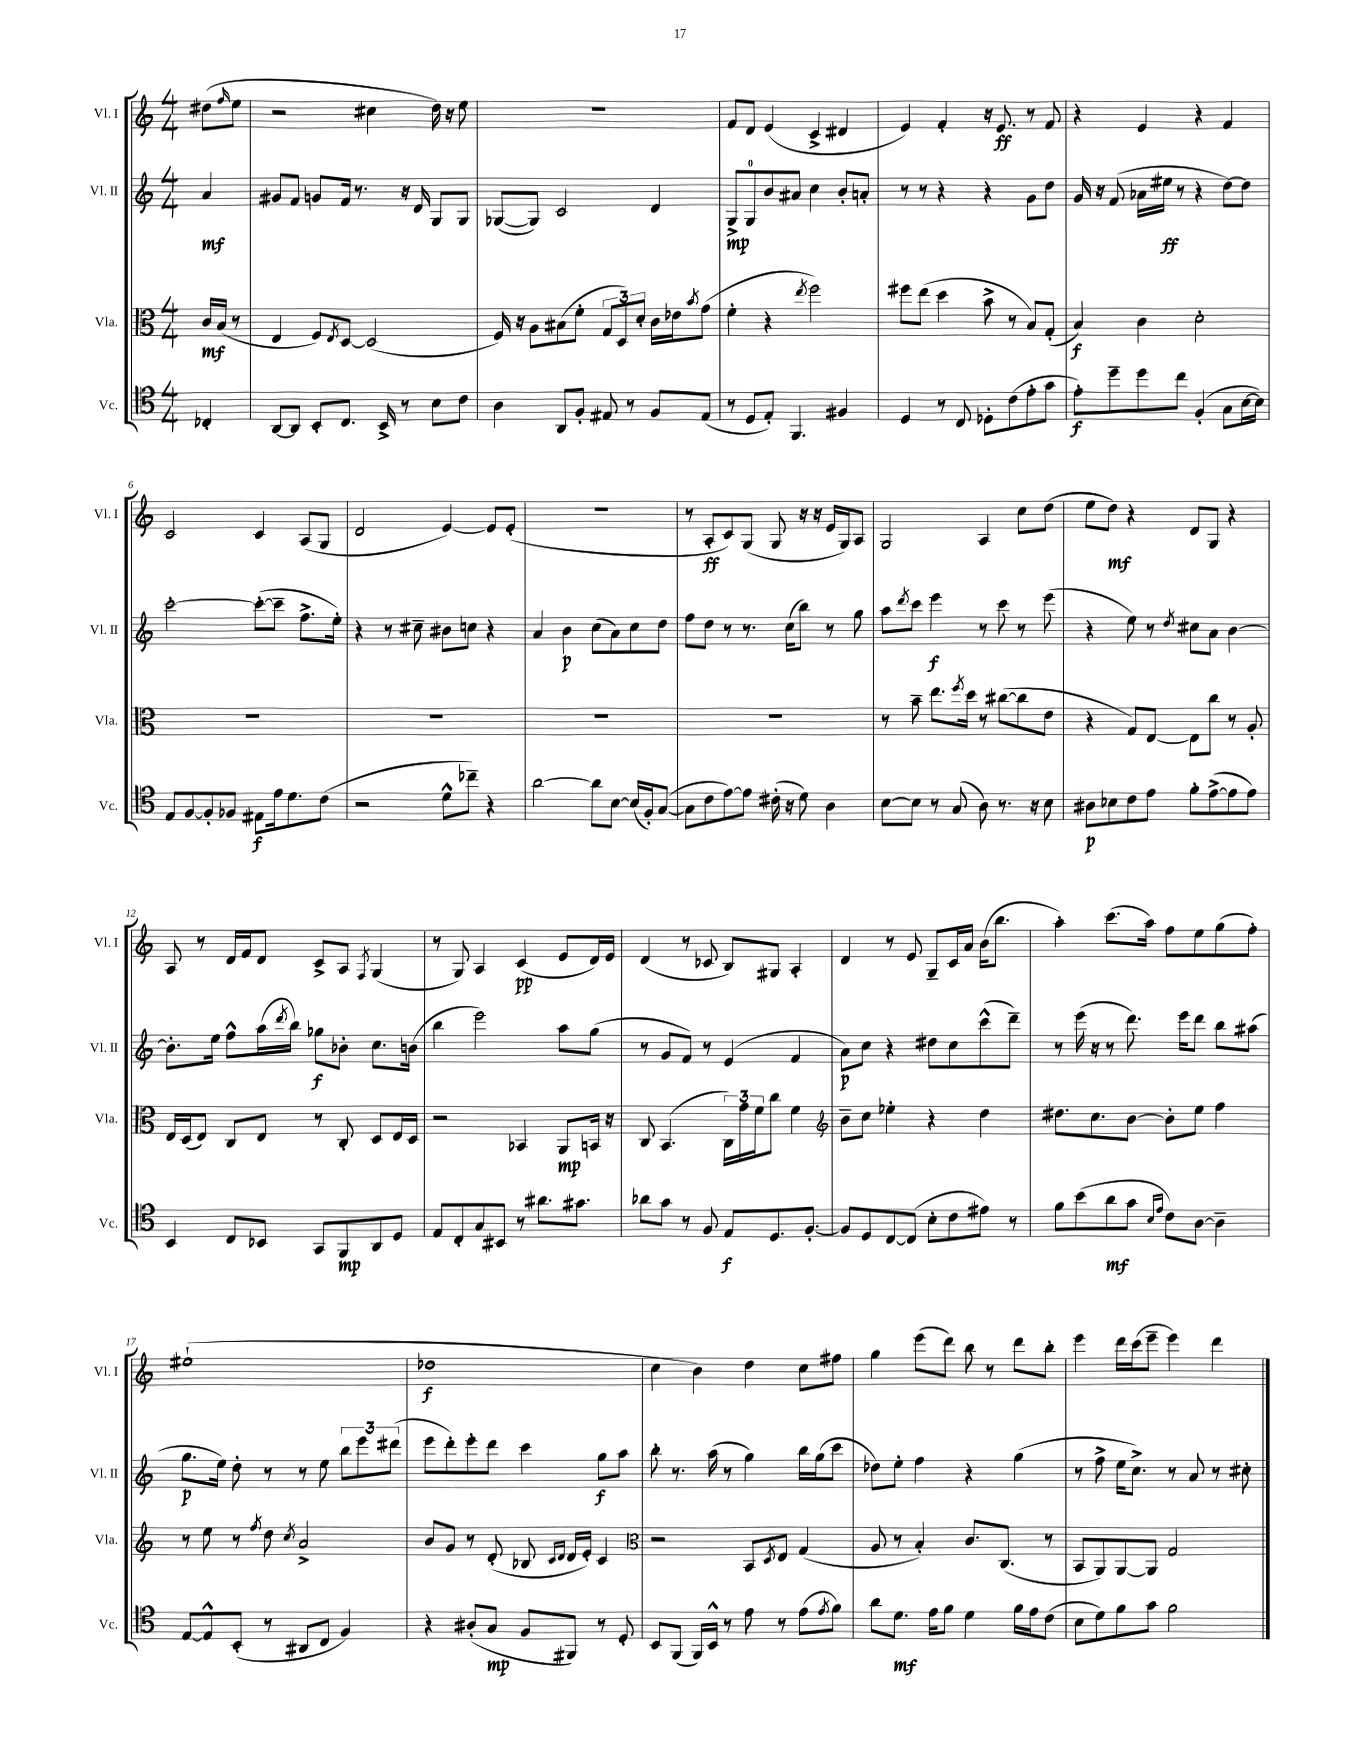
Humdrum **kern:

**kern	**dynam	**kern	**dynam	**kern	**dynam	**kern	**dynam
*part4	*part4	*part3	*part3	*part2	*part2	*part1	*part1
*staff4	*staff4	*staff3	*staff3	*staff2	*staff2	*staff1	*staff1
*I"Vc.	*	*I"Vla.	*	*I"Vl. II	*	*I"Vl. I	*
*I'Vc.	*	*I'Vla.	*	*I'Vl. II	*	*I'Vl. I	*
*clefC4	*	*clefC3	*	*clefG2	*	*clefG2	*
*k[]	*	*k[]	*	*k[]	*	*k[]	*
*M4/4	*	*M4/4	*	*M4/4	*	*M4/4	*
=	=	=	=	=	=	=	=
4C-X'/	.	16c/LL	mf	4a/	mf	(8dd#X\L	.
.	.	(16B/JJ	.	.	.	.	.
.	.	.	.	.	.	16qqff/	.
.	.	8r	.	.	.	8ee\J	.
=1	=1	=1	=1	=1	=1	=1	=1
[8AA/L	.	4E/	.	8g#X/L	.	2r	.
8AA/J]	.	.	.	8f/J	.	.	.
8BB'/L	.	8F/L)	.	8gn/L	.	.	.
.	.	8qE/	.	.	.	.	.
8.C/J	.	[8D/J	.	16f/Jk	.	.	.
.	.	.	.	8.r	.	.	.
.	.	(2D/]	.	.	.	4cc#X\	.
16BB^/	.	.	.	.	.	.	.
8r	.	.	.	16r	.	.	.
.	.	.	.	16d/	.	.	.
8B\L	.	.	.	8G/L	.	16dd\)	.
.	.	.	.	.	.	16r	.
8c\J	.	.	.	8G/J	.	8ee\	.
=2	=2	=2	=2	=2	=2	=2	=2
4A\	.	16F/)	.	([8G-X/L	.	1r	.
.	.	16r	.	.	.	.	.
.	.	8A\L	.	8G-/J])	.	.	.
8AA/L	.	(8B#X\	.	2c/	.	.	.
8F'/J	.	8f'\J	.	.	.	.	.
8E#X/	.	12G/L	.	.	.	.	.
.	.	12D/)	.	.	.	.	.
8r	.	.	.	.	.	.	.
.	.	12d'/J	.	.	.	.	.
8F/L	.	16c\LL	.	4d/	.	.	.
.	.	16e-X\J	.	.	.	.	.
.	.	8qb/	.	.	.	.	.
(8E#/J	.	(8g\J	.	.	.	.	.
=3	=3	=3	=3	=3	=3	=3	=3
8r	.	4f'\	.	8G^/L	mp	8f/L	.
8D/L	.	.	.	8G/	.	8d/J	.
8E'/J)	.	4r	.	8b/	.	(4e/	.
4.FF/	.	.	.	8a#X/J	.	.	.
.	.	8qee/	.	.	.	.	.
.	.	2ff\)	.	4cc\	.	4c^/	.
4F#X/	.	.	.	8b'/L	.	4d#X/	.
.	.	.	.	8an'/J	.	.	.
=4	=4	=4	=4	=4	=4	=4	=4
4D/	.	8ff#X\L	.	8r	.	4e/)	.
.	.	(8ee\J	.	8r	.	.	.
8r	.	4dd\	.	4r	.	4f'/	.
8C/	.	.	.	.	.	.	.
8D-X'\L	.	8b^\	.	4r	.	16r	.
.	.	.	.	.	.	8.e/	ff
(8c\	.	8r	.	.	.	.	.
8e'\	.	8B/L)	.	8g\L	.	8r	.
8g\J	.	(8G'/J	.	8dd\J	.	8f/	.
=5	=5	=5	=5	=5	=5	=5	=5
8e'\L)	f	4B/)	f	16g/	.	4r	.
.	.	.	.	16r	.	.	.
8dd~\	.	.	.	(8f/	.	.	.
8dd\	.	4c\	.	16a-X\LL	.	4e/	.
.	.	.	.	16ee#X\JJ	ff	.	.
8cc\J	.	.	.	8r	.	.	.
(4F'/	.	2d'\	.	4r	.	4r	.
8G\L	.	.	.	[8dd\L)	.	4f/	.
[16B\L	.	.	.	8dd\J]	.	.	.
16B\JJ])	.	.	.	.	.	.	.
!!LO:LB:g=z
=6	=6	=6	=6	=6	=6	=6	=6
8E/L	.	1r	.	[2ccc'\	.	2c/	.
[8F/	.	.	.	.	.	.	.
8F'/]	.	.	.	.	.	.	.
8F-X/J	.	.	.	.	.	.	.
8E#X\L	f	.	.	(8ccc'\L_	.	4c/	.
16e\k	.	.	.	8ccc~\J]	.	.	.
8.d\	.	.	.	.	.	.	.
.	.	.	.	8.ff^\L	.	(8A/L	.
(8c\J	.	.	.	.	.	8G/J	.
.	.	.	.	16ee'\Jk)	.	.	.
=7	=7	=7	=7	=7	=7	=7	=7
2r	.	1r	.	4r	.	2d/	.
.	.	.	.	8r	.	.	.
.	.	.	.	8cc#X~\	.	.	.
8d^^\L	.	.	.	8b#X\L	.	[4e/)	.
8cc-X~\J)	.	.	.	8ccn\J	.	.	.
4r	.	.	.	4r	.	8e/L]	.
.	.	.	.	.	.	(8e'/J	.
=8	=8	=8	=8	=8	=8	=8	=8
[2a\	.	1r	.	4a/	.	1r	.
.	.	.	.	4b\	p	.	.
8a\L]	.	.	.	(8cc\L	.	.	.
[8B\J	.	.	.	8a\)	.	.	.
(16B/LL]	.	.	.	8cc\	.	.	.
16F'/J)	.	.	.	.	.	.	.
([8G/J	.	.	.	8dd\J	.	.	.
=9	=9	=9	=9	=9	=9	=9	=9
8G\L]	.	1r	.	8ff\L	.	8r	.
8c\	.	.	.	8dd\J	.	8A'/L	ff
[8e\)	.	.	.	8r	.	8c/)	.
8e\J]	.	.	.	8.r	.	(8G/J	.
(16c#X'\	.	.	.	.	.	8G/	.
16r	.	.	.	(16cc\KL	.	.	.
8d\)	.	.	.	8bb\J)	.	16r	.
.	.	.	.	.	.	16r	.
4A\	.	.	.	8r	.	16e/LL	.
.	.	.	.	.	.	16G/J)	.
.	.	.	.	8gg\	.	8A/J	.
=10	=10	=10	=10	=10	=10	=10	=10
[8B\L	.	8r	.	8aa\L	.	2G/	.
.	.	.	.	8qddd/	.	.	.
8B\J]	.	8b~\	.	8ccc\J	.	.	.
8r	.	8.ee\L	.	4eee\	f	.	.
(8G/	.	.	.	.	.	.	.
.	.	8qff/	.	.	.	.	.
.	.	16dd\Jk	.	.	.	.	.
8A\)	.	8r	.	8r	.	4A/	.
8.r	.	([8cc#X\L	.	8ccc\	.	.	.
.	.	8cc#\]	.	8r	.	8cc\L	.
16r	.	.	.	.	.	.	.
8B\	.	8e\J	.	(8eee\	.	(8dd\J	.
=11	=11	=11	=11	=11	=11	=11	=11
8A#X\L	p	4r	.	4r	.	8ee\L	.
8B-X\	.	.	.	.	.	8dd\J)	mf
8c\	.	8G/L)	.	8ee\)	.	4r	.
8e\J	.	[8E/J	.	8r	.	.	.
.	.	.	.	8qdd/	.	.	.
8f'\L	.	8E\L]	.	8cc#X\L	.	8d/L	.
([8e^\	.	8cc\J	.	8a\J	.	8G/J	.
8e\]	.	8r	.	[4b\	.	4r	.
8e\J)	.	8A'/	.	.	.	.	.
!!LO:LB:g=z
=12	=12	=12	=12	=12	=12	=12	=12
4BB/	.	16E/LL	.	8.b'\L]	.	8A/	.
.	.	(16D/J	.	.	.	.	.
.	.	8E/J)	.	.	.	8r	.
.	.	.	.	16ee\Jk	.	.	.
8C/L	.	8C/L	.	8ff^^\L	.	16d/LL	.
.	.	.	.	.	.	16f/J	.
8BB-X/J	.	8E/J	.	(16aa\L	.	8d/J	.
.	.	.	.	8qddd/	.	.	.
.	.	.	.	16bb\JJ)	.	.	.
8GG/L	.	8r	.	8gg-X\L	f	8c^/L	.
8FF/	mp	8C'/	.	8b-X'\J	.	8A/J	.
.	.	.	.	.	.	8qF/	.
8AA/	.	8D/L	.	8.cc\L	.	(4G/	.
8D/J	.	16E/L	.	.	.	.	.
.	.	16D/JJ	.	(16bn\Jk	.	.	.
=13	=13	=13	=13	=13	=13	=13	=13
8E/L	.	2r	.	4bb\	.	8r	.
8C'/	.	.	.	.	.	8G/)	.
8G/	.	.	.	2eee\)	.	4A/	.
8BB#X/J	.	.	.	.	.	.	.
8r	.	4BB-X/	.	.	.	(4c/	pp
8.a#X\L	.	.	.	.	.	.	.
.	.	8AA/L	mp	8aa\L	.	8e/L	.
8.g#X\J	.	.	.	.	.	.	.
.	.	16BBn/Jk	.	(8gg\J	.	16d/L)	.
.	.	16r	.	.	.	16e/JJ	.
=14	=14	=14	=14	=14	=14	=14	=14
8a-X\L	.	8C/	.	8r	.	(4d/	.
8g\J	.	(4.BB/	.	8g/L	.	.	.
8r	.	.	.	8f/J)	.	8r	.
8F/	.	.	.	8r	.	8c-X/	.
8E/L	f	24C\LL)	.	(4e/	.	8B/L)	.
.	.	24g\	.	.	.	.	.
.	.	24f\J	.	.	.	.	.
8.D/	.	8cc\J	.	.	.	8G#X/J	.
.	.	4f\	.	4f/	.	4A'/	.
[8.F'/J	.	.	.	.	.	.	.
=15	=15	=15	=15	=15	=15	=15	=15
*	*	*clefG2	*	*	*	*	*
8F/L]	.	8b~\L	.	8a\L)	p	4d/	.
8D/	.	8cc\J	.	8cc\J	.	.	.
[8C/	.	4ee-X'\	.	4r	.	8r	.
(8C/J]	.	.	.	.	.	8e/	.
8B'\L	.	4r	.	8dd#X\L	.	8G~/L	.
8c\	.	.	.	8cc\	.	16c/L	.
.	.	.	.	.	.	16a/JJ	.
8e#X\J)	.	4dd\	.	(8ccc^^\	.	(16b\KL	.
.	.	.	.	.	.	8.bb\J	.
8r	.	.	.	8ddd~\J)	.	.	.
=16	=16	=16	=16	=16	=16	=16	=16
8f\L	.	8.dd#X\L	.	8r	.	4aa'\)	.
(8b\	.	.	.	(16eee\	.	.	.
.	.	8.cc\	.	16r	.	.	.
8a\	mf	.	.	8r	.	(8.ccc\L	.
8g\J	.	[8b\J	.	8.ddd\)	.	.	.
.	.	.	.	.	.	16aa\Jk)	.
16qqB/LL	.	.	.	.	.	.	.
16qqe/JJ	.	.	.	.	.	.	.
8c\L)	.	8b'\L]	.	.	.	8ff\L	.
.	.	.	.	16eee\KL	.	.	.
[8A\J	.	8ee\J	.	8ddd\J	.	8ee\	.
4A~\]	.	4ff\	.	8bb\L	.	(8gg\	.
.	.	.	.	(8aa#X\J	.	8ff'\J)	.
!!LO:LB:g=z
=17	=17	=17	=17	=17	=17	=17	=17
[8E/L	.	8r	.	8.gg\L	p	(1ee#X`	.
8E^^/]	.	8ee\	.	.	.	.	.
.	.	.	.	16ee\Jk)	.	.	.
(8BB'/J	.	8r	.	8dd'\	.	.	.
.	.	8qff/	.	.	.	.	.
8r	.	8dd\	.	8r	.	.	.
.	.	8qcc/	.	.	.	.	.
8AA#X/L	.	2a^/	.	8r	.	.	.
8C/J	.	.	.	8ee\	.	.	.
4F/)	.	.	.	12bb\L	.	.	.
.	.	.	.	12eee\	.	.	.
.	.	.	.	(12ddd#X\J	.	.	.
=18	=18	=18	=18	=18	=18	=18	=18
4r	.	8b/L	.	8eee\L	.	1dd-X	f
.	.	8g/J	.	8ddd'\)	.	.	.
(8A#X'/L	.	8r	.	8eee'\	.	.	.
8G/J	mp	(8d'/	.	8ddd\J	.	.	.
8F/L	.	8B-X/	.	4ccc\	.	.	.
.	.	16qqc/LL	.	.	.	.	.
.	.	16qqd/JJ	.	.	.	.	.
8FF#X/J)	.	16d/LL	.	.	.	.	.
.	.	16e'/JJ)	.	.	.	.	.
8r	.	4c/	.	8gg\L	f	.	.
8D'/	.	.	.	8aa\J	.	.	.
=19	=19	=19	=19	=19	=19	=19	=19
*	*	*clefC3	*	*	*	*	*
8BB/L	.	2r	.	8bb'\	.	4cc\	.
(8FF/J	.	.	.	8.r	.	.	.
16FF/LL)	.	.	.	.	.	4b\)	.
16BB^^/JJ	.	.	.	(16aa\	.	.	.
8r	.	.	.	8r	.	.	.
8e\	.	8BB/L	.	4gg\)	.	4dd\	.
.	.	8qD/	.	.	.	.	.
8r	.	8E/J	.	.	.	.	.
(8e\L	.	(4G/	.	16bb\LL	.	8cc\L	.
.	.	.	.	(16gg\J	.	.	.
8qe/	.	.	.	.	.	.	.
8f\J)	.	.	.	8ccc\J	.	8ff#X\J	.
=20	=20	=20	=20	=20	=20	=20	=20
8a\L	.	8A/	.	8dd-X\L)	.	4gg\	.
8.d\J	mf	8r	.	8ee'\J	.	.	.
.	.	4B'/)	.	4ff\	.	(8eee\L	.
16e\KL	.	.	.	.	.	.	.
8f\J	.	.	.	.	.	8ddd\J)	.
4d\	.	8.c/L	.	4r	.	8bb\	.
.	.	.	.	.	.	8r	.
.	.	(8.C/J	.	.	.	.	.
16f\LL	.	.	.	(4gg\	.	8ddd\L	.
16e\J	.	.	.	.	.	.	.
(8c\J	.	8r	.	.	.	8bb'\J	.
=21	=21	=21	=21	=21	=21	=21	=21
8B\L	.	8BB/L	.	8r	.	4eee\	.
8d\)	.	8AA/)	.	8ff^\	.	.	.
8f\	.	[8AA/	.	16ee\KL	.	16ddd\LL	.
.	.	.	.	8.cc^\J)	.	(16ccc\J	.
8g\J	.	8AA/J]	.	.	.	8eee~\J	.
2f\	.	2G/	.	8r	.	4eee\)	.
.	.	.	.	8a/	.	.	.
.	.	.	.	8r	.	4ddd\	.
.	.	.	.	8cc#X'\	.	.	.
==	==	==	==	==	==	==	==
*-	*-	*-	*-	*-	*-	*-	*-
